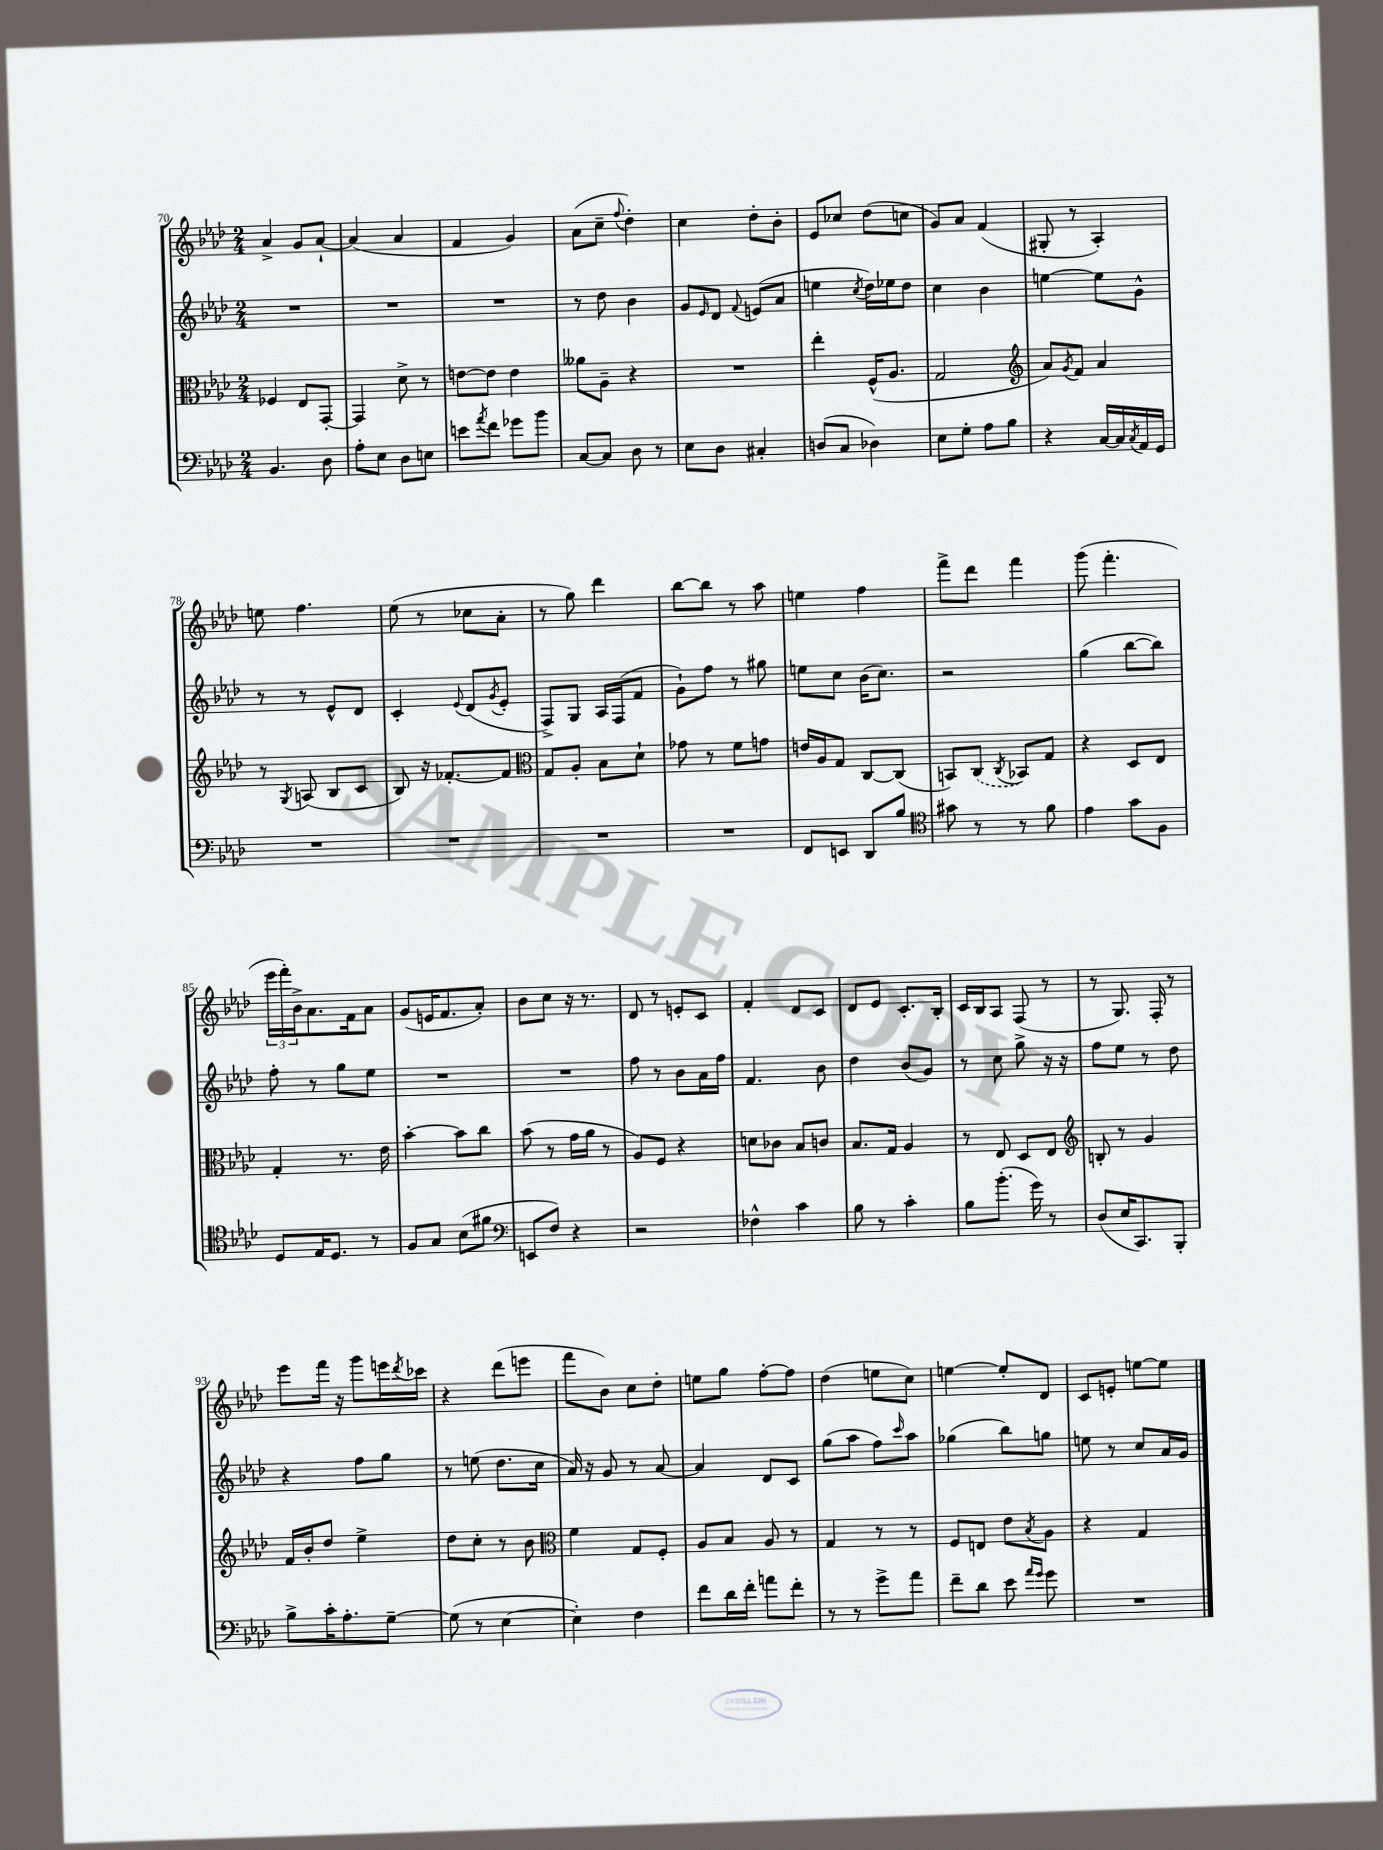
<<
\new StaffGroup <<
\new Staff = "s0" {
    \clef treble \key aes \major \numericTimeSignature \time 2/4
    aes'4-> g'8 aes'8~-! |
    aes'4( aes'4 |
    f'4 g'4) |
    aes'8( c''8-- \appoggiatura { f''8 } des''4-.) |
    c''4 des''8-. bes'8-. |
    ees'8 ces''8 des''8( c''8 |
    g'8) aes'8 f'4( |
    gis8-. r8 aes4-.) |
    e''8 f''4. |
    ees''8( r8 ces''8 aes'8-. |
    r8 g''8) des'''4 |
    bes''8~ bes''8 r8 aes''8 |
    e''4 f''4 |
    f'''8-> des'''8 f'''4 |
    g'''8( f'''4.-. |
    \tuplet 3/2 { ees'''16 f'''16-.) bes'16-> } aes'8. f'16 aes'8 |
    g'8( e'16 f'8. aes'8-.) |
    bes'8 c''8 r16 r8. |
    des'8 r8 e'8-. c'8 |
    f'4-. des'8 c'8 |
    des'8 ees'8 c'8.-. bes16-. |
    c'16 bes16 aes8 f8( r8 |
    r8 g8.) f16-. r8 |
    ees'''8 f'''16 r16 g'''8 e'''16 \acciaccatura { des'''8 } ces'''16 |
    r4 des'''8( e'''8 |
    f'''8 bes'8) c''8 des''8-. |
    e''8 g''8 f''8~-. f''8 |
    des''4( e''8 c''8) |
    e''4~ e''8-. des'8 |
    c'8 e'8-. e''8~ e''8 \bar "|." |
}
\new Staff = "s1" {
    \clef treble \key aes \major \numericTimeSignature \time 2/4
    R2 |
    R2 |
    R2 |
    r8 des''8 bes'4 |
    g'8 \grace { ees'16 } des'8 \appoggiatura { f'8 } e'8( aes'8 |
    e''4 \acciaccatura { c''8 } des''16) ees''16 des''8 |
    c''4 bes'4 |
    e''4~ e''8 g'8-^ |
    r8 r8 ees'8-^ des'8 |
    c'4-. \appoggiatura { ees'8 } des'8( \acciaccatura { g'8 } ees'8-. |
    f8->) g8 aes16 f16( f'8 |
    g'8-!) f''8 r8 gis''8 |
    e''8 c''8 bes'16( c''8.) |
    r2 |
    g''4( bes''8~ bes''8) |
    f''8-. r8 g''8 ees''8 |
    R2 |
    R2 |
    f''8 r8 bes'8 aes'16 f''16 |
    f'4. bes'8 |
    des''4 bes'8( g'8) |
    r8 c''8 g''8-> r16 r16 |
    f''8 ees''8 r8 des''8 |
    r4 f''8 g''8 |
    r8 e''8( des''8. c''16 |
    aes'16) r16 g'8 r8 aes'8~ |
    aes'4 des'8 c'8 |
    g''8( aes''8 f''8) \grace { c'''16 } aes''8 |
    ges''4( bes''8) g''8 |
    e''8 r8 c''8 aes'16 g'16 \bar "|." |
}
\new Staff = "s2" {
    \clef alto \key aes \major \numericTimeSignature \time 2/4
    fes4 ees8 g,8~-. |
    g,4 des'8-> r8 |
    e'8~ e'8 e'4 |
    aeses'8 aes8-- r4 |
    R2 |
    ees''4-. f16-^( aes8. |
    g2 |
    \clef treble aes'8) \acciaccatura { g'8 } f'8 aes'4 |
    r8 \acciaccatura { g8 } a8( bes8 c'8 |
    bes8) r16 fes'8.~-. fes'8 |
    \clef alto g8 aes8-. bes8 des'8-! |
    ges'8 r8 f'8 g'8 |
    e'16 aes16 g8 c8~ c8( |
    b,8) \once \slurDashed c8( \acciaccatura { c8 } bes,8) g8 |
    r4 des8 ees8 |
    g4-. r8. ees'16 |
    bes'4~-. bes'8 c''8 |
    bes'8( r8 g'16 aes'16 r8 |
    aes8) f8 r4 |
    d'8 ces'8 bes8 c'8 |
    bes8. g16 aes4 |
    r8 ees8 des8 ees8 |
    \clef treble b8-. r8 g'4 |
    f'16 bes'16-. des''8 ees''4-> |
    des''8 c''8-. r8 bes'8 |
    \clef alto f'4 g8 f8-. |
    aes8 bes8 aes8 r8 |
    g4 r8 r8 |
    f8 e8 ees'8 \acciaccatura { bes8 } aes8 |
    r4 g4 \bar "|." |
}
\new Staff = "s3" {
    \clef bass \key aes \major \numericTimeSignature \time 2/4
    bes,4. des8 |
    aes8-. ees8 des8 e8 |
    e'8 \acciaccatura { aes'8 } f'8 ges'8 bes'8 |
    c8~ c8 des8 r8 |
    ees8 des8 cis4-. |
    d8( c8 des4) |
    ees8 g8-. aes8 bes8 |
    r4 c16~ c16 \acciaccatura { c8 } aes,16 g,16 |
    R2 |
    R2 |
    R2 |
    R2 |
    f,8 e,8 des,8 bes8 |
    \clef tenor gis'8 r8 r8 f'8 |
    ees'4 g'8 f8 |
    des8 ees16 des8. r8 |
    f8 g8 bes8( fis'8 |
    \clef bass e,8 f8) r4 |
    r2 |
    fes4-^ c'4 |
    bes8 r8 c'4-. |
    bes8 bes'8.-.( g'16) r8 |
    des8( ees16 c,8.) bes,,8-. |
    bes8-> c'16-. aes8.-. g8~-- |
    g8( r8 ees4~ |
    ees4-.) f4 |
    f'8 des'16 f'16-. a'8 f'8-. |
    r8 r8 g'8-> aes'8 |
    f'8-- des'8 ees'8 \grace { aes'16 g'16 } g'8 |
    R2 \bar "|." |
}
>>
>>
\layout { \context { \Score currentBarNumber = #70 } }
